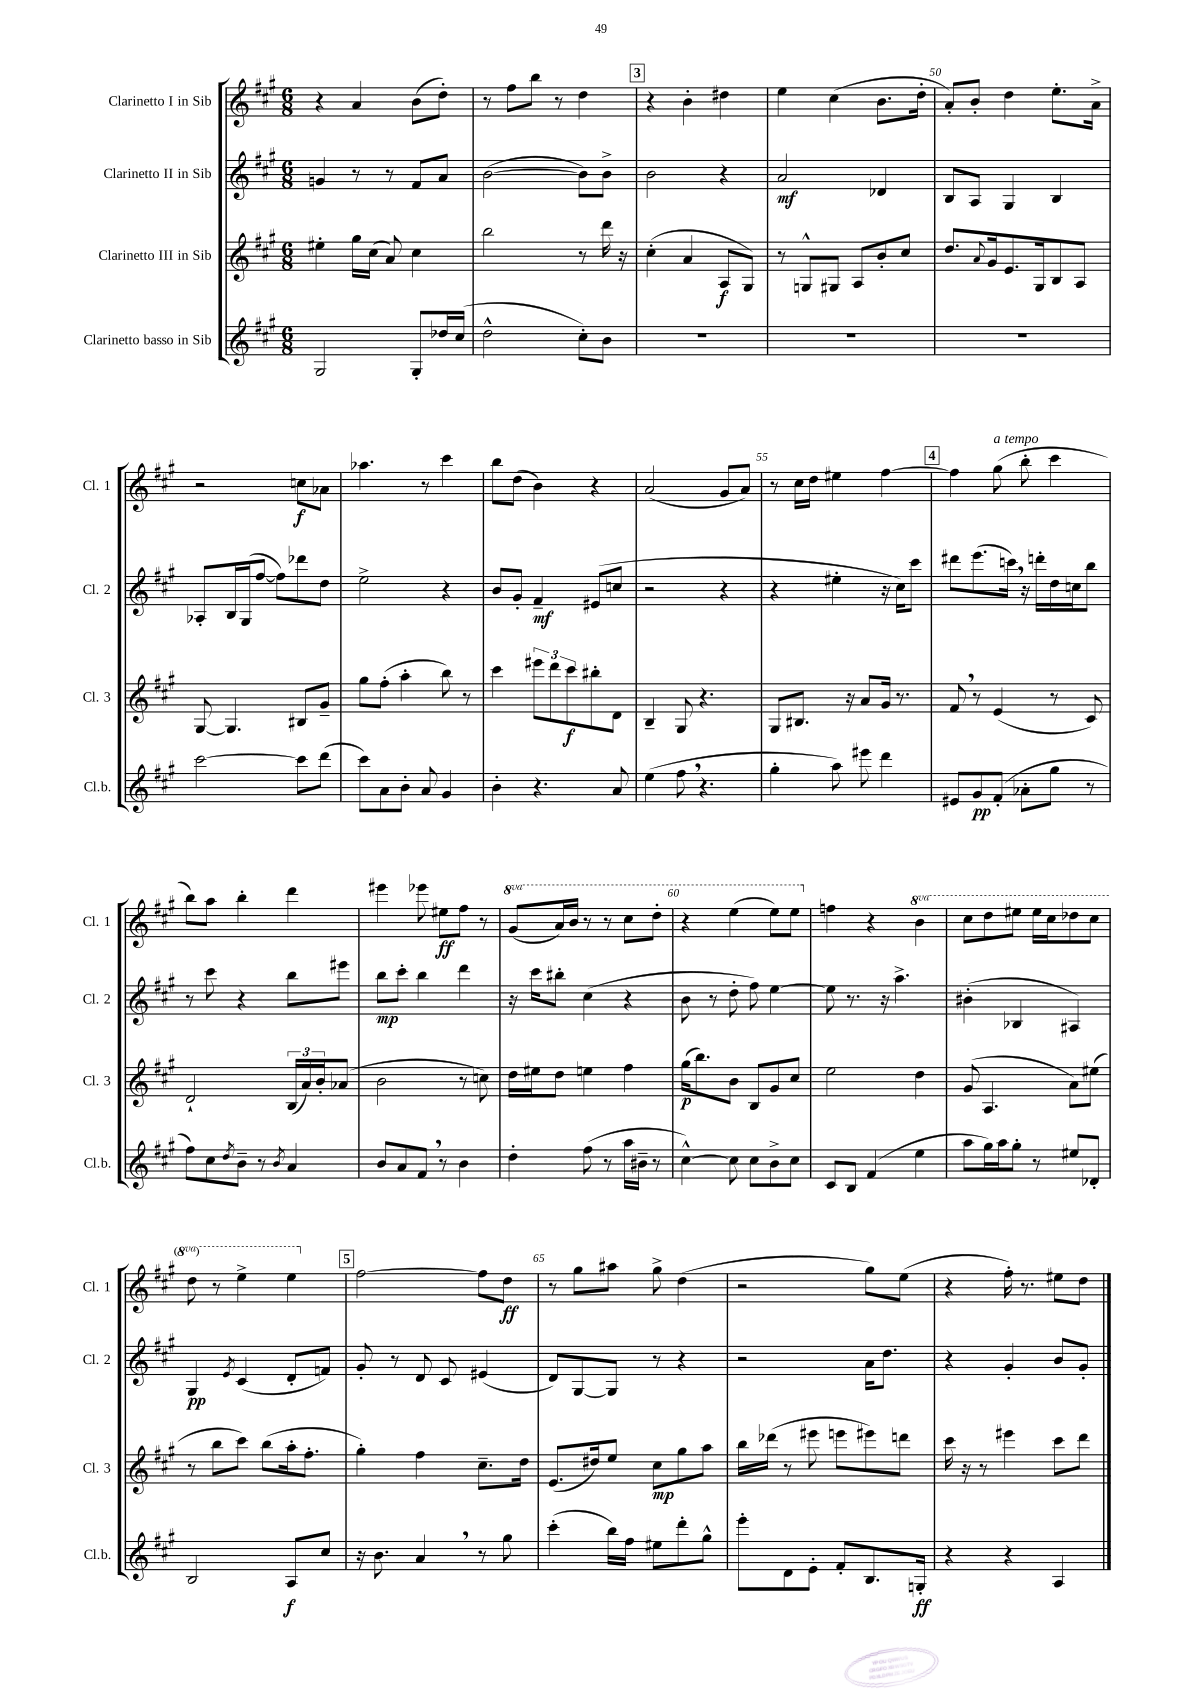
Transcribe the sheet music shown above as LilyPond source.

<<
\new StaffGroup <<
\new Staff = "s0" \with { instrumentName = "Clarinetto I in Sib" shortInstrumentName = "Cl. 1" } {
    \clef treble \key a \major \numericTimeSignature \time 6/8 \set Staff.ottavationMarkups = #ottavation-simple-ordinals
    r4 a'4 b'8( d''8-.) |
    r8 fis''8 b''8 r8 d''4 |
    \mark \markup { \box "3" } r4 b'4-. dis''4 |
    e''4 cis''4( b'8. d''16-. |
    a'8-.) b'8-. d''4 e''8.-. a'16-> |
    r2 c''8\f aes'8 |
    aes''4. r8 cis'''4 |
    b''8 d''8( b'4) r4 |
    a'2( gis'8 a'8) |
    r8 cis''16 d''16 eis''4 fis''4~ |
    \mark \markup { \box "4" } fis''4 gis''8^\markup { \italic "a tempo" }( b''8-. cis'''4 |
    b''8) a''8 b''4-. d'''4 |
    eis'''4 ees'''8 eis''8\ff fis''8 r8 |
    \ottava #1 gis''8( a''16) b''16 r8 r8 cis'''8 d'''8-. |
    r4 e'''4( e'''8) e'''8 \ottava #0 |
    f''4 r4 \ottava #1 b''4 |
    cis'''8 d'''8 eis'''8 eis'''16 cis'''16 des'''8 cis'''8 |
    d'''8 r8 e'''4-> e'''4 \ottava #0 |
    \mark \markup { \box "5" } fis''2~ fis''8 d''8\ff |
    r8 gis''8 ais''8 gis''8-> d''4( |
    r2 gis''8) e''8( |
    r4 fis''16-.) r8. eis''8 d''8 \bar "|." |
}
\new Staff = "s1" \with { instrumentName = "Clarinetto II in Sib" shortInstrumentName = "Cl. 2" } {
    \clef treble \key a \major \numericTimeSignature \time 6/8
    g'4 r8 r8 fis'8 a'8 |
    b'2~( b'8) b'8-> |
    \mark \markup { \box "3" } b'2 r4 |
    a'2\mf des'4 |
    b8 a8 gis4 b4 |
    aes8-. b16 gis16( fis''8~ fis''8) des'''8 d''8 |
    e''2-> r4 |
    b'8 gis'8-. fis'4--\mf eis'8( c''8 |
    r2 r4 |
    r4 eis''4-. r16 cis''16) cis'''8 |
    \mark \markup { \box "4" } dis'''8 e'''8.( c'''16) \breathe r16 d'''16-. d''16 c''16 b''8 |
    r8 cis'''8 r4 b''8 eis'''8 |
    b''8\mp cis'''8-. b''4 d'''4 |
    r16 cis'''16 bis''8-. cis''4( r4 |
    b'8 r8 d''8-. fis''8) e''4~ |
    e''8 r8. r16 a''4.-> |
    bis'4-.( bes4 ais4) |
    gis4\pp \acciaccatura { e'8 } cis'4( d'8-. f'8) |
    \mark \markup { \box "5" } gis'8-. r8 d'8 cis'8 eis'4( |
    d'8) gis8~ gis8 r8 r4 |
    r2 a'16 d''8. |
    r4 gis'4-. b'8 gis'8-. \bar "|." |
}
\new Staff = "s2" \with { instrumentName = "Clarinetto III in Sib" shortInstrumentName = "Cl. 3" } {
    \clef treble \key a \major \numericTimeSignature \time 6/8
    eis''4-. gis''16 cis''16( a'8) cis''4 |
    b''2 r8 d'''16 r16 |
    \mark \markup { \box "3" } cis''4-.( a'4 a8\f gis8) |
    r8 g8-^ gis8 a8 b'8-. cis''8 |
    d''8. \appoggiatura { a'8 } gis'16 e'8. gis16 b8 a8 |
    gis8~ gis4. bis8 gis'8-- |
    gis''8 fis''8-.( a''4-. b''8) r8 |
    cis'''4 \tuplet 3/2 { eis'''8 d'''8 cis'''8\f } bis''8-. d'8 |
    b4-- gis8 r4. |
    gis8 bis8. r16 a'8 gis'16 r8. |
    \mark \markup { \box "4" } fis'8 \breathe r8 e'4( r8 cis'8) |
    d'2-! \tuplet 3/2 { b16( a'16) b'16-. } aes'8( |
    b'2 r8 c''8) |
    d''16 eis''16 d''8 e''4 fis''4 |
    gis''16\p( b''8.) b'8 b8 gis'8 cis''8 |
    e''2 d''4 |
    gis'8( a4. a'8) eis''8( |
    r8 b''8 cis'''8) b''8( a''16-. fis''8.-. |
    \mark \markup { \box "5" } gis''4-.) fis''4 cis''8.-- d''16 |
    e'8.( dis''16) e''8 cis''8\mp gis''8 a''8 |
    b''16 des'''16( r8 eis'''8 e'''8 eis'''8) d'''8 |
    cis'''16 r16 r8 eis'''4 cis'''8 d'''8 \bar "|." |
}
\new Staff = "s3" \with { instrumentName = "Clarinetto basso in Sib" shortInstrumentName = "Cl.b." } {
    \clef treble \key a \major \numericTimeSignature \time 6/8
    gis2 gis8-. des''16 cis''16( |
    d''2-^ cis''8-.) b'8 |
    \mark \markup { \box "3" } R2. |
    R2. |
    R2. |
    cis'''2~ cis'''8 d'''8( |
    cis'''8) a'8 b'8-. a'8 gis'4 |
    b'4-. r4. a'8 |
    e''4( fis''8 \breathe r4. |
    gis''4-. a''8) eis'''8 d'''4 |
    \mark \markup { \box "4" } eis'8 gis'8\pp fis'8-.( aes'8-. gis''8 r8 |
    fis''8) cis''8 \acciaccatura { d''8 } b'8-- r8 \acciaccatura { b'8 } a'4 |
    b'8 a'8 fis'8 \breathe r8 b'4 |
    d''4-. fis''8( r8 a''16 bis'16-- r8 |
    cis''4~-^) cis''8 cis''8 b'8-> cis''8 |
    cis'8 b8 fis'4( e''4 |
    a''8 gis''16) a''16 gis''8-. r8 eis''8 des'8-. |
    b2 a8\f cis''8 |
    \mark \markup { \box "5" } r16 b'8. a'4 \breathe r8 gis''8 |
    cis'''4-.( b''16) fis''16 eis''8 d'''8-. gis''8-^ |
    e'''8-. d'8 e'8-. fis'8-. b8. g16-.\ff |
    r4 r4 a4 \bar "|." |
}
>>
>>
\layout { \context { \Score currentBarNumber = #46 \override BarNumber.break-visibility = ##(#f #t #t) barNumberVisibility = #(every-nth-bar-number-visible 5) } }
